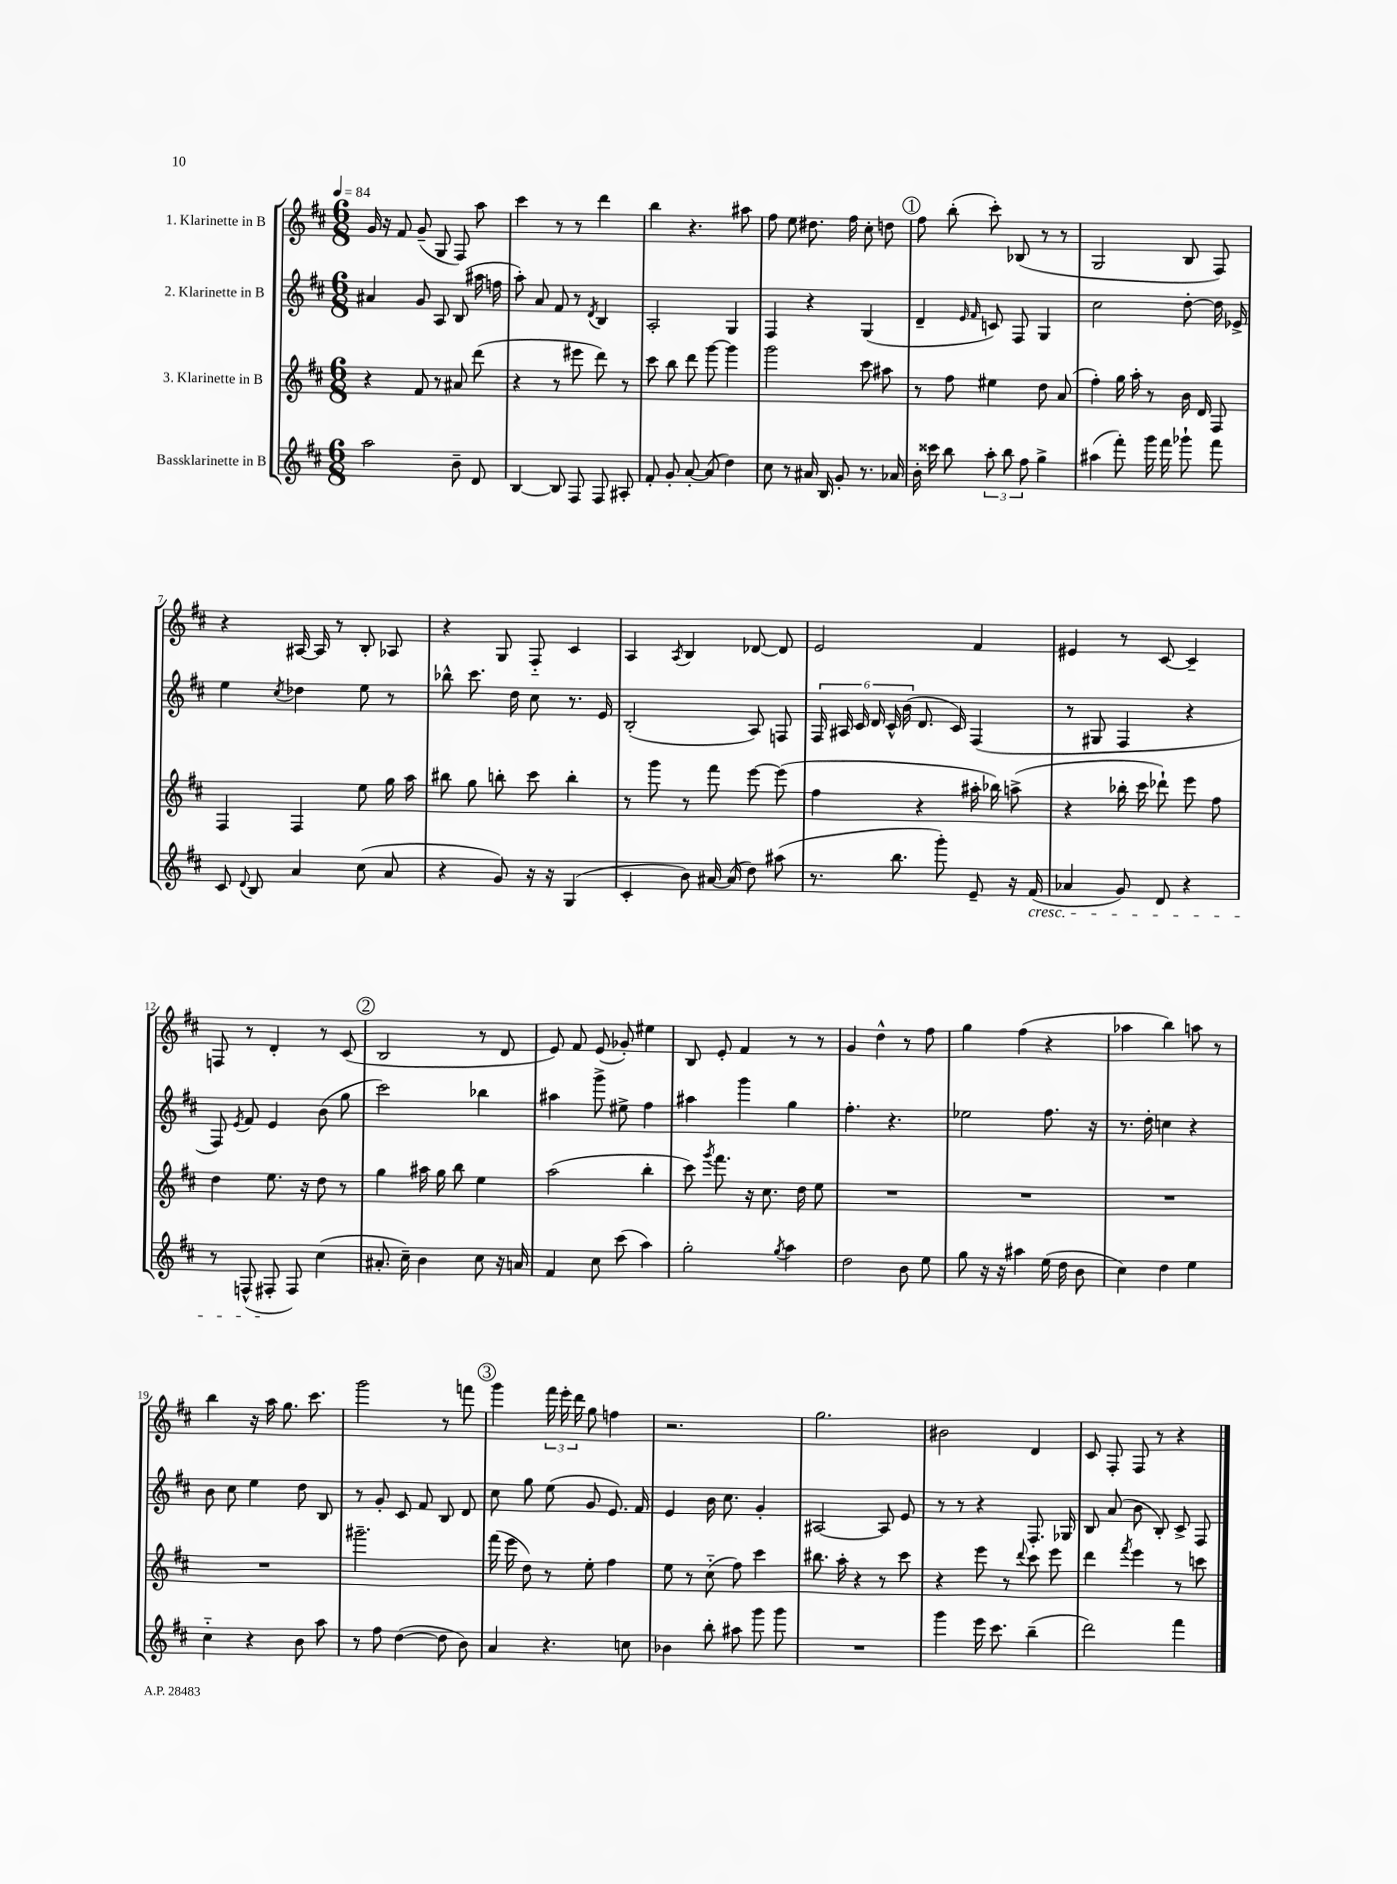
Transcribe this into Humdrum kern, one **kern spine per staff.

**kern	**kern	**kern	**kern
*staff4	*staff3	*staff2	*staff1
*clefG2	*clefG2	*clefG2	*clefG2
*k[f#c#]	*k[f#c#]	*k[f#c#]	*k[f#c#]
*M6/8	*M6/8	*M6/8	*M6/8
*MM84	*MM84	*MM84	*MM84
2aa	4r	4a#	16g
.	.	.	16r
.	.	.	8f#
.	8f#	8g	(8g~
.	8r	8A	8G
8b~	8a#	(8B	8F#)
8d	(8ddd	16aa#	8aa
.	.	16ff	.
=	=	=	=
[4B	4r	8aa')	4ccc#
.	.	8a	.
8B]	8r	8f#	8r
8F#	8eee#	8r	8r
.	.	8qd	.
8F#	8ddd)	4B	4ddd
8A#'	8r	.	.
=	=	=	=
8f#'	8ccc#	2A'	4bb
8g'	8bb	.	.
[8a'	8ddd	.	4.r
(8a]	[8ggg	.	.
4dd)	4ggg]	4G	.
.	.	.	8aa#
=	=	=	=
8cc#	2ggg	4F#	8ff#
8r	.	.	8ee
16a#	.	4r	8.dd#
16B	.	.	.
8g'	.	.	.
.	.	.	16ff#
8.r	8ccc#	(4G	8cc#'
.	8aa#	.	8dd
16a-	.	.	.
=	=	=	=
16b'	8r	4d~	8ff#
16ccc##	.	.	.
8bb	8ff#	.	(8bb'
.	.	16qqe	.
.	.	16qqf#	.
12aa'	4ee#	8c)	8ccc#')
12bb	.	.	.
.	.	8F#	(8B-
12ff#	.	.	.
4gg^	8dd	4G	8r
.	(8a	.	8r
=	=	=	=
(4aa#	4ff#')	2cc#	2G
8fff#')	16gg	.	.
.	16aa'	.	.
16ggg	8r	.	.
16fff#	.	.	.
8ggg-`	16b	[8dd'	8B
.	16d	.	.
8fff#	8F#	16dd]	8F#)
.	.	16e-^	.
=	=	=	=
8c#	4F#	4ee	4r
8qqd	.	.	.
8B	.	.	.
.	.	8qcc#	.
4a	4F#	4dd-	[16A#
.	.	.	16A#]
.	.	.	8r
(8cc#	8ee	8ee	8B'
8a	16gg	8r	8A-
.	16aa	.	.
=	=	=	=
4r	8bb#	8bb-^^	4r
.	8gg	8.ccc#	.
8g)	8bb'	.	8G
.	.	16dd	.
16r	8ccc#	8cc#	8F#'~
16r	.	.	.
(4G	4bb'	8.r	4c#
.	.	16e	.
=	=	=	=
4c#'	8r	(2B'	4A
.	8ggg	.	.
.	.	.	8qA
8b)	8r	.	4B
[16a#	8fff#	.	.
(16a#]	.	.	.
8dd)	[8eee	8A)	[8d-
(8aa#	(8eee]	8F	8d-]
=	=	=	=
8.r	4ff#	24F#	2e
.	.	24A#	.
.	.	24c#	.
.	.	24d	.
.	.	24c#^^	.
8.bb	.	.	.
.	.	(24b	.
.	4r	8.d	.
8ggg')	.	.	.
.	.	16c#)	.
8e~	16aa#'	(4F#	4f#
.	16bb-)	.	.
16r	(8aa^	.	.
(16f#	.	.	.
=	=	=	=
4a-	4r	8r	4e#
.	.	8G#	.
8g)	16bb-'	4F#	8r
.	16ccc#	.	.
8d	8ddd-`)	.	[8c#
4r	8eee	4r	4c#~]
.	8ff#	.	.
=	=	=	=
8r	4dd	8F#)	8F
.	.	8qe	.
(8F^^	.	8f#	8r
8F#'	8.ee	4e	4d'
8F#)	.	.	.
.	16r	.	.
(4cc#	8dd	(8b	8r
.	8r	8gg	(8c#
=	=	=	=
8.a#'	4gg	2ccc#)	2B
16cc#~)	.	.	.
4b	16aa#	.	.
.	16gg	.	.
.	8bb	.	.
8cc#	4ee	4bb-	8r
16r	.	.	8d
16a	.	.	.
=	=	=	=
4f#	(2aa	4aa#	8e)
.	.	.	8f#
8cc#	.	8ggg^	(8e
(8ccc#	.	8ee#^	8g-')
4aa)	4bb'	4ff#	4ee#
=	=	=	=
2gg'	8ccc#)	4aa#	8B
.	8qggg	.	.
.	8.fff#	.	8e'
.	.	4ggg	4f#
.	16r	.	.
.	8.cc#	.	.
8qgg	.	.	.
4aa	.	4gg	8r
.	16dd	.	.
.	8ee	.	8r
=	=	=	=
2dd	2.r	4.ff#'	4g
.	.	.	4dd^^
.	.	4.r	.
8b	.	.	8r
8ee	.	.	8ff#
=	=	=	=
8gg	2.r	2ee-	4gg
16r	.	.	.
16r	.	.	.
4aa#	.	.	(4ff#
(16ee	.	8.ff#	4r
16dd	.	.	.
8b	.	.	.
.	.	16r	.
=	=	=	=
4cc#)	2.r	8.r	4aa-
.	.	16dd'	.
4dd	.	4cc	4bb)
4ee	.	4r	8aa
.	.	.	8r
=	=	=	=
4cc#'~	2.r	8b	4bb
.	.	8cc#	.
4r	.	4ee	16r
.	.	.	16aa
.	.	.	8.gg
8b	.	8dd	.
.	.	.	8.ccc#
8aa	.	8B	.
=	=	=	=
8r	2.ggg#~	8r	2ggg
8ff#	.	8g'	.
([4dd	.	8c#	.
.	.	8f#	.
8dd]	.	8B	8r
8b)	.	8d	8fff
=	=	=	=
4a	(16fff#	8cc#	4ggg
.	16eee	.	.
.	8dd)	8gg	.
4.r	8r	(8ee	24fff#
.	.	.	24eee'
.	.	.	24ddd
.	8ee'	8g	8gg
.	4ff#	8.e)	4ff
8cc	.	.	.
.	.	16f#	.
=	=	=	=
4b-	8ee	4e	2.r
.	8r	.	.
8bb'	(8cc#'~	16b	.
.	.	8.cc#	.
8aa#	8ff#)	.	.
8ggg	4ccc#	4g'	.
8ggg	.	.	.
=	=	=	=
2.r	8.bb#	[2A#	2.gg
.	16aa'	.	.
.	4r	.	.
.	8r	8A#]	.
.	8ccc#	8e	.
=	=	=	=
4ggg	4r	8r	2b#
.	.	8r	.
16eee	8eee	4r	.
8.ccc#	.	.	.
.	8r	.	.
.	8qqddd	.	.
(4bb~	8ccc#	8.F#'	4d
.	8eee	.	.
.	.	16G-	.
=	=	=	=
2ddd)	4ddd	8B	8c#
.	.	(8a	8F#'
.	8qfff#	.	.
.	4eee	8b	8F#
.	.	8B')	8r
4fff#	8r	8c#^	4r
.	8ccc	8F#	.
==	==	==	==
*-	*-	*-	*-
